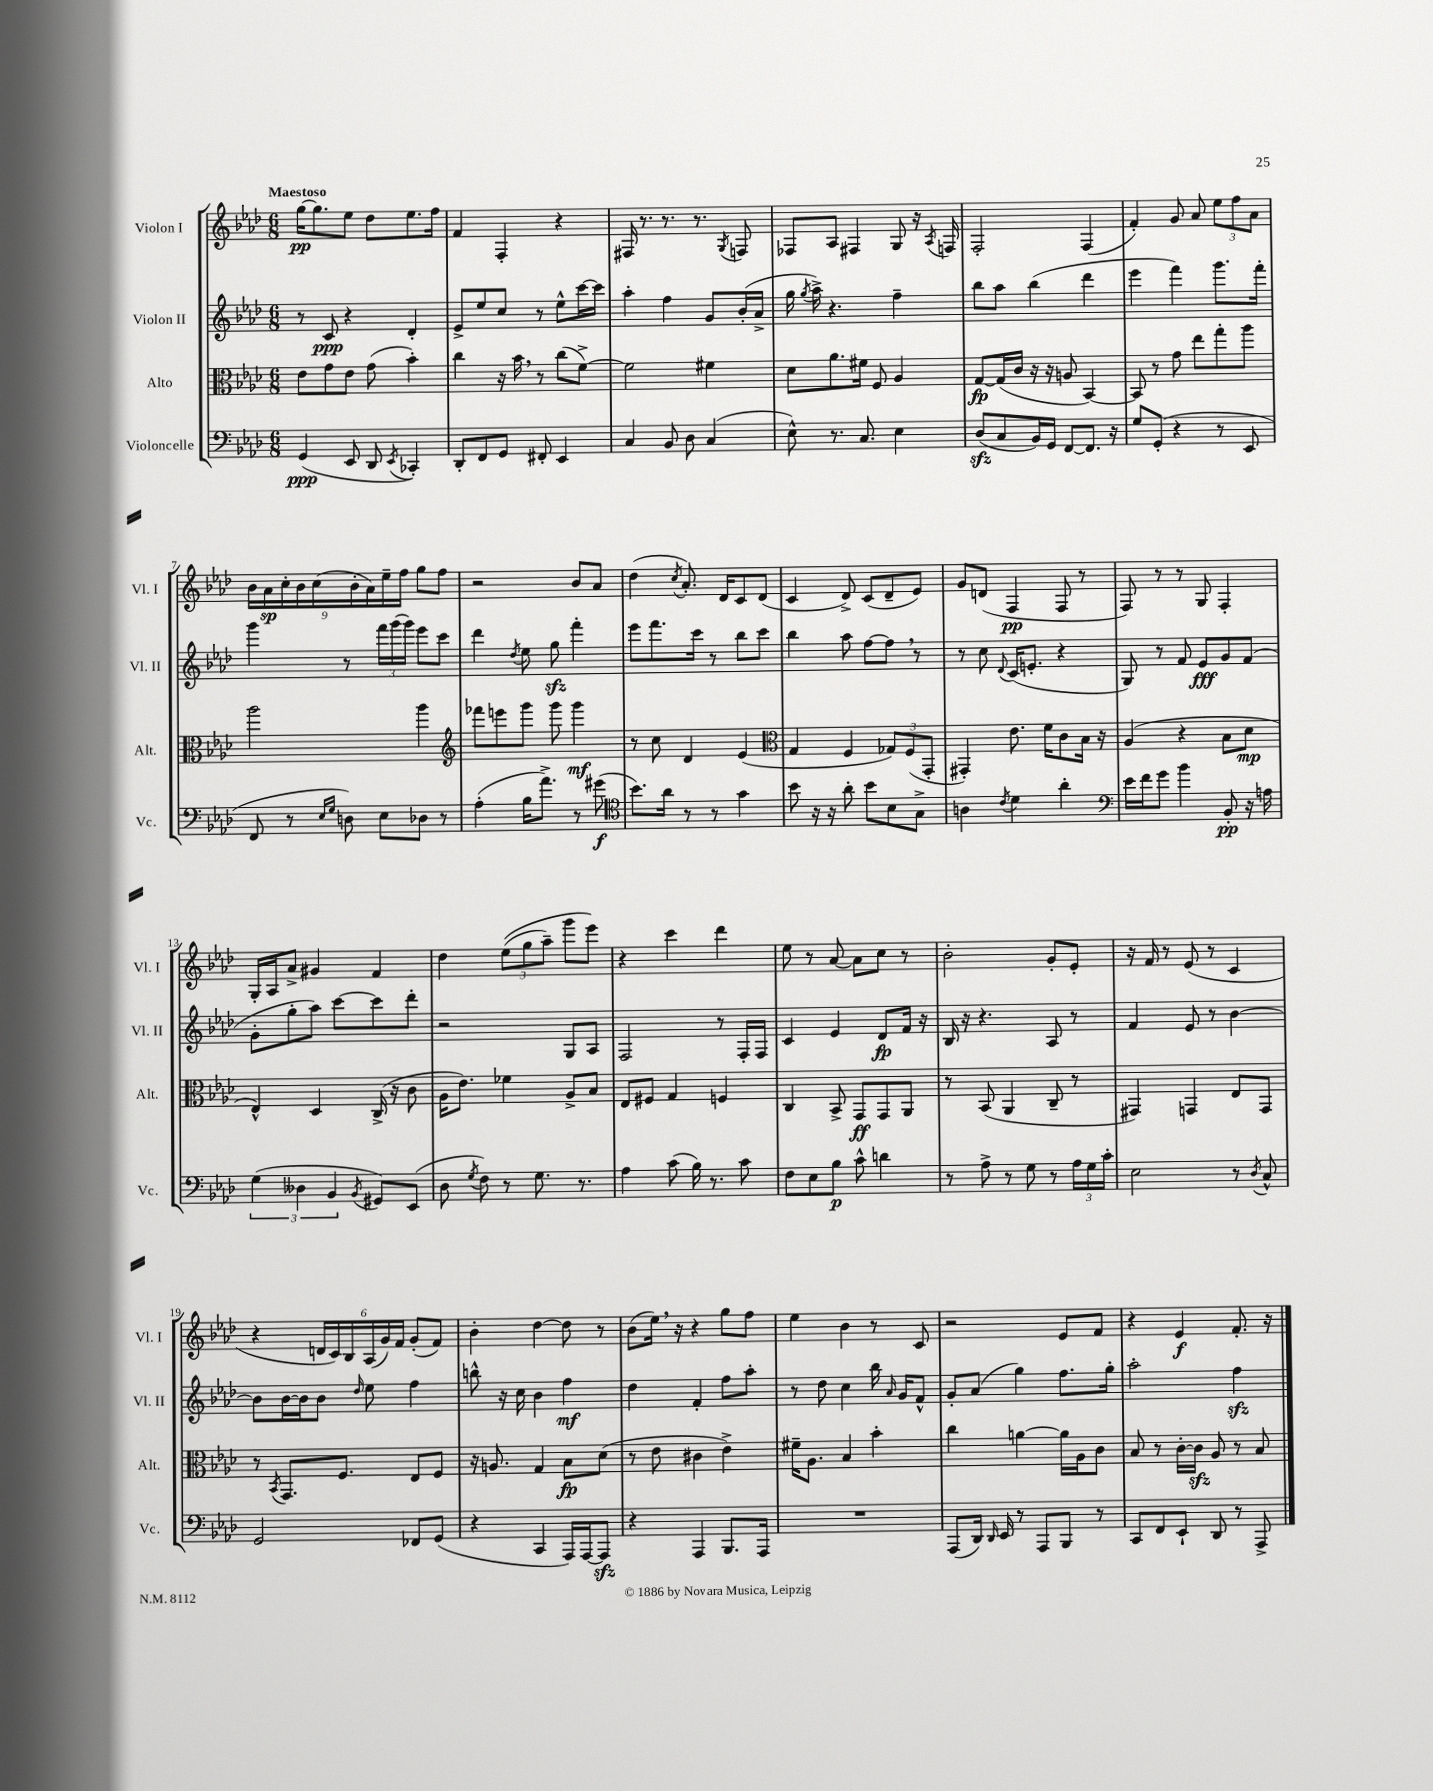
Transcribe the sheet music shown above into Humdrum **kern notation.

**kern	**kern	**kern	**kern
*staff4	*staff3	*staff2	*staff1
*clefF4	*clefC3	*clefG2	*clefG2
*k[b-e-a-d-]	*k[b-e-a-d-]	*k[b-e-a-d-]	*k[b-e-a-d-]
*M6/8	*M6/8	*M6/8	*M6/8
(4GG/	8e-\L	8r	[16gg\LK
.	.	.	8.gg\]
.	8g\	8c/	.
8EE-/	8e-\J	4r	8ee-\J
8DD-/	(8g\	.	8dd-\L
8qEE-/	.	.	.
4CC-'/)	4b-'\)	4d-'/	8.ee-\
.	.	.	16ff\Jk
=	=	=	=
8DD-'/L	4cc\	8e-^/L	4f/
8FF/	.	8ee-/	.
8GG/J	16r	8cc/J	4F'/
.	16b-\	.	.
8FF#'/	8r	8r	.
4EE-/	(8cc\L	8ee-^^\L	4r
.	[8f^\J)	[16ccc\L	.
.	.	16ccc\]JJ	.
=	=	=	=
4C/	2f\]	4aa-'\	16F#/
.	.	.	8.r
8BB-/	.	4ff\	8.r
8D-\	.	.	.
.	.	.	8.r
(4C/	4f#\	8g/L	.
.	.	.	8qG/
.	.	(16b-'/L	8F/
.	.	16a-^/JJ	.
=	=	=	=
8E-^^\)	8d-\L	16gg\	8F-/L
.	.	8qgg/	.
.	.	16aa-^\)	.
8.r	8.a-\	4.r	8A-/J
.	.	.	4F#/
8.C/	16f#\Jk	.	.
.	8F/	.	.
4E-\	4A-/	4ff~\	8G/
.	.	.	16r
.	.	.	8qA-/
.	.	.	16F/
=	=	=	=
(8D-/L	[8G/L	8bb-\L	2F'/
8C/	(16G/]L	8aa-\J	.
.	16c/JJ	.	.
16BB-/L)	16r	(4bb-\	.
16GG/JJ	16r	.	.
[8FF/L	8A/	.	.
8.FF/]J	[4BB-/)	4ddd-\	(4F/
16r	.	.	.
=	=	=	=
8G/L	8BB-/]	4eee-\	4f'/)
(8GG'/J	8r	.	.
4r	8g\	4fff\)	8g/
.	8ee-\L	.	8a-/
8r	8gg'\	8.ggg\L	12ee-\L
.	.	.	12ff\
8EE-/	8aa-\J	.	.
.	.	.	12a-\J
.	.	16fff'\Jk	.
=	=	=	=
8FF/	2aa-\	4ggg\	18b-\LL
.	.	.	18a-\
.	.	.	18cc'\
8r	.	.	.
.	.	.	18b-\
.	.	.	(18cc\
16qqE-/LL	.	.	.
16qqG/JJ	.	.	.
8D\)	.	8r	.
.	.	.	18b-'\
.	.	.	18a-\)
8E-\L	.	24fff\LL	.
.	.	.	18ee-~\
.	.	(24ggg\	.
.	.	.	18ff\JJ
.	.	24ggg\JJ)	.
8D-\J	4aa-\	8eee-\L	8gg\L
8r	.	8ccc\J	8ff\J
=	=	=	=
*	*clefG2	*	*
(4A-'\	8fff-\L	4ddd-\	2r
.	8eee\	.	.
.	.	8qdd-/	.
16B-\LK	8ggg\J	8ee-\	.
8.a-^\J)	.	.	.
.	8ggg\	8gg\	.
8r	4ggg\	4fff'\	8b-/L
(8g#\	.	.	8a-/J
=	=	=	=
*clefC4	*	*	*
8.b-\L)	8r	8eee-\L	(4dd-\
.	8cc\	8.fff\	.
16a-\Jk	.	.	.
.	.	.	8qcc/
8r	4d-/	.	8.a-'/)
.	.	16ccc\Jk	.
8r	.	8r	.
.	.	.	16d-/LK
4g\	(4e-/	8bb-\L	8c/
.	.	8ccc\J	(8d-/J
=	=	=	=
*	*clefC3	*	*
8b-\	4G/	4bb-\	4c/
16r	.	.	.
16r	.	.	.
8a-'\	4F/	8aa-\	8d-^/)
8b-\L	.	[8ff\L	(8c/L
8B-\	12G-/L)	8ff\]J	8d-~/
.	(12F/	.	.
8G^\J	.	8r	8e-/J)
.	12GG'/J	.	.
=	=	=	=
4A\	4GG#'/)	8r	8g/L
.	.	8cc\	(8d/J
8qc/	.	8qqd-/	.
4d-\	8.e-\	(16c/LK	4F/
.	.	8.e'/J	.
.	16f\LK	.	.
4a-'\	8c\	4r	8F/
.	16B-\Jk	.	8r
.	16r	.	.
=	=	=	=
*clefF4	*	*	*
16e-\LL	(4A-/	8G/)	8F/)
16f\J	.	.	.
8g\J	.	8r	8r
4b-\	4r	8f/	8r
.	.	8e-/L	8G/
8BB-'/	8B-\L	8g/	4F'/
16r	8d-\J	(8f/J	.
16A\	.	.	.
=	=	=	=
(6G\	4E-^^/)	8g'\L	16G'/LL
.	.	.	16A-/J
.	.	8gg'\	8a-^/J
6D--\	.	.	.
.	4D-/	8aa-\J)	4g#/
6BB-/	.	.	.
.	.	[8ccc\L	.
8qBB-/	.	.	.
8GG#/L)	(16C^/	8ccc\]	4f/
.	16r	.	.
(8EE-/J	8c\	8ddd-'\J	.
=	=	=	=
8D-\	16A-\LK	2r	4dd-\
.	8.e-\J)	.	.
8qG/	.	.	.
8F\)	.	.	.
8r	4f-\	.	&((12ee-\L
.	.	.	12gg\
8.G\	.	.	.
.	.	.	12aa-~\J)
.	8A-^/L	8G/L	8ggg\L
8.r	.	.	.
.	8B-/J	8A-/J	8eee-\J&)
=	=	=	=
4A-\	8E-/L	2F/	4r
.	8F#/J	.	.
(8c\	4G/	.	4ccc\
16B-\)	.	.	.
8.r	.	.	.
.	4F/	8r	4ddd-\
8c\	.	16F'/LL	.
.	.	16F/JJ	.
=	=	=	=
8F\L	4C/	4c/	8ee-\
8E-\	.	.	8r
8B-\J	8BB-^/	4e-/	[8a-/
8c^^\	8GG/L	.	8a-\]L
4d\	8GG/	8d-/L	8cc\J
.	8AA-/J	16f/Jk	8r
.	.	16r	.
=	=	=	=
8r	8r	16B-/	2b-'\
.	.	16r	.
8A-^\	(8BB-/	4.r	.
8r	4AA-/	.	.
8G\	.	.	.
8r	8C~/	8A-/	8g'/L
24A-\LL	8r	8r	8e-'/J
24G\	.	.	.
24c'\JJ	.	.	.
=	=	=	=
2E-\	4GG#/)	4f/	16r
.	.	.	16f/
.	.	.	8r
.	4GG/	8e-/	(8e-/
.	.	8r	8r
8r	8E-/L	[4b-\	4c/
8qD-/	.	.	.
8C^^/	8GG/J	.	.
=	=	=	=
2GG/	8r	8b-\]L	4r
.	8qBB-/	.	.
.	8.GG/L	[16b-\L	.
.	.	16b-\]J	.
.	.	8b-\J	24d/LL
.	.	.	24c/)
.	8.F/J	.	.
.	.	.	24B-/
.	.	16qqdd-/	.
.	.	8ee-\	(24A-/
.	.	.	24g/)
.	.	.	24f/JJ
8FF-/L	8E-/L	4ff\	(8g'/L
(8GG/J	8F/J	.	8f/J)
=	=	=	=
4r	16r	8bb^^\	4b-'\
.	8.A/	.	.
.	.	16r	.
.	.	16cc\	.
4CC/	4G/	4b-\	[4dd-\
16AAA-/LL)	8B-\L	4ff\	8dd-\]
[16AAA-/J	.	.	.
8AAA-/]J	(8d-\J	.	8r
=	=	=	=
4r	8r	4dd-\	(8b-\L
.	8e-\	.	16ee-\Jk)
.	.	.	16r
4AAA-/	4c#\	4f'/	4r
8.BBB-/L	4e-^\)	8ff\L	8gg\L
.	.	8aa-'\J	8ff\J
16AAA-/Jk	.	.	.
=	=	=	=
2.r	16f#~\LK	8r	4ee-\
.	8.A-\J	.	.
.	.	8dd-\	.
.	4B-/	4cc\	4b-\
.	4b-'\	16bb-\	8r
.	.	16qqa-/	.
.	.	16g/LK	.
.	.	8f^^/J	8c/
=	=	=	=
(8AAA-/L	4cc\	8g'/L	2r
16DD-/Jk)	.	(8a-/J	.
16qqDD-/	.	.	.
16EE-/	.	.	.
8r	[4a\	4gg\)	.
8AAA-/L	.	.	.
8BBB-/J	16a\]LL	8.ff\L	8e-/L
.	16A-\J	.	.
8r	8c\J	.	8f/J
.	.	16gg'\Jk	.
=	=	=	=
8CC/L	8B-/	2aa-'\	4r
8FF/	8r	.	.
8EE-`/J	[16c'\LL	.	4e-/
.	16c\]JJ	.	.
8DD-/	8A-/	.	.
8r	8r	4ff\	8.f'/
8AAA-^/	8B-/	.	.
.	.	.	16r
==	==	==	==
*-	*-	*-	*-
